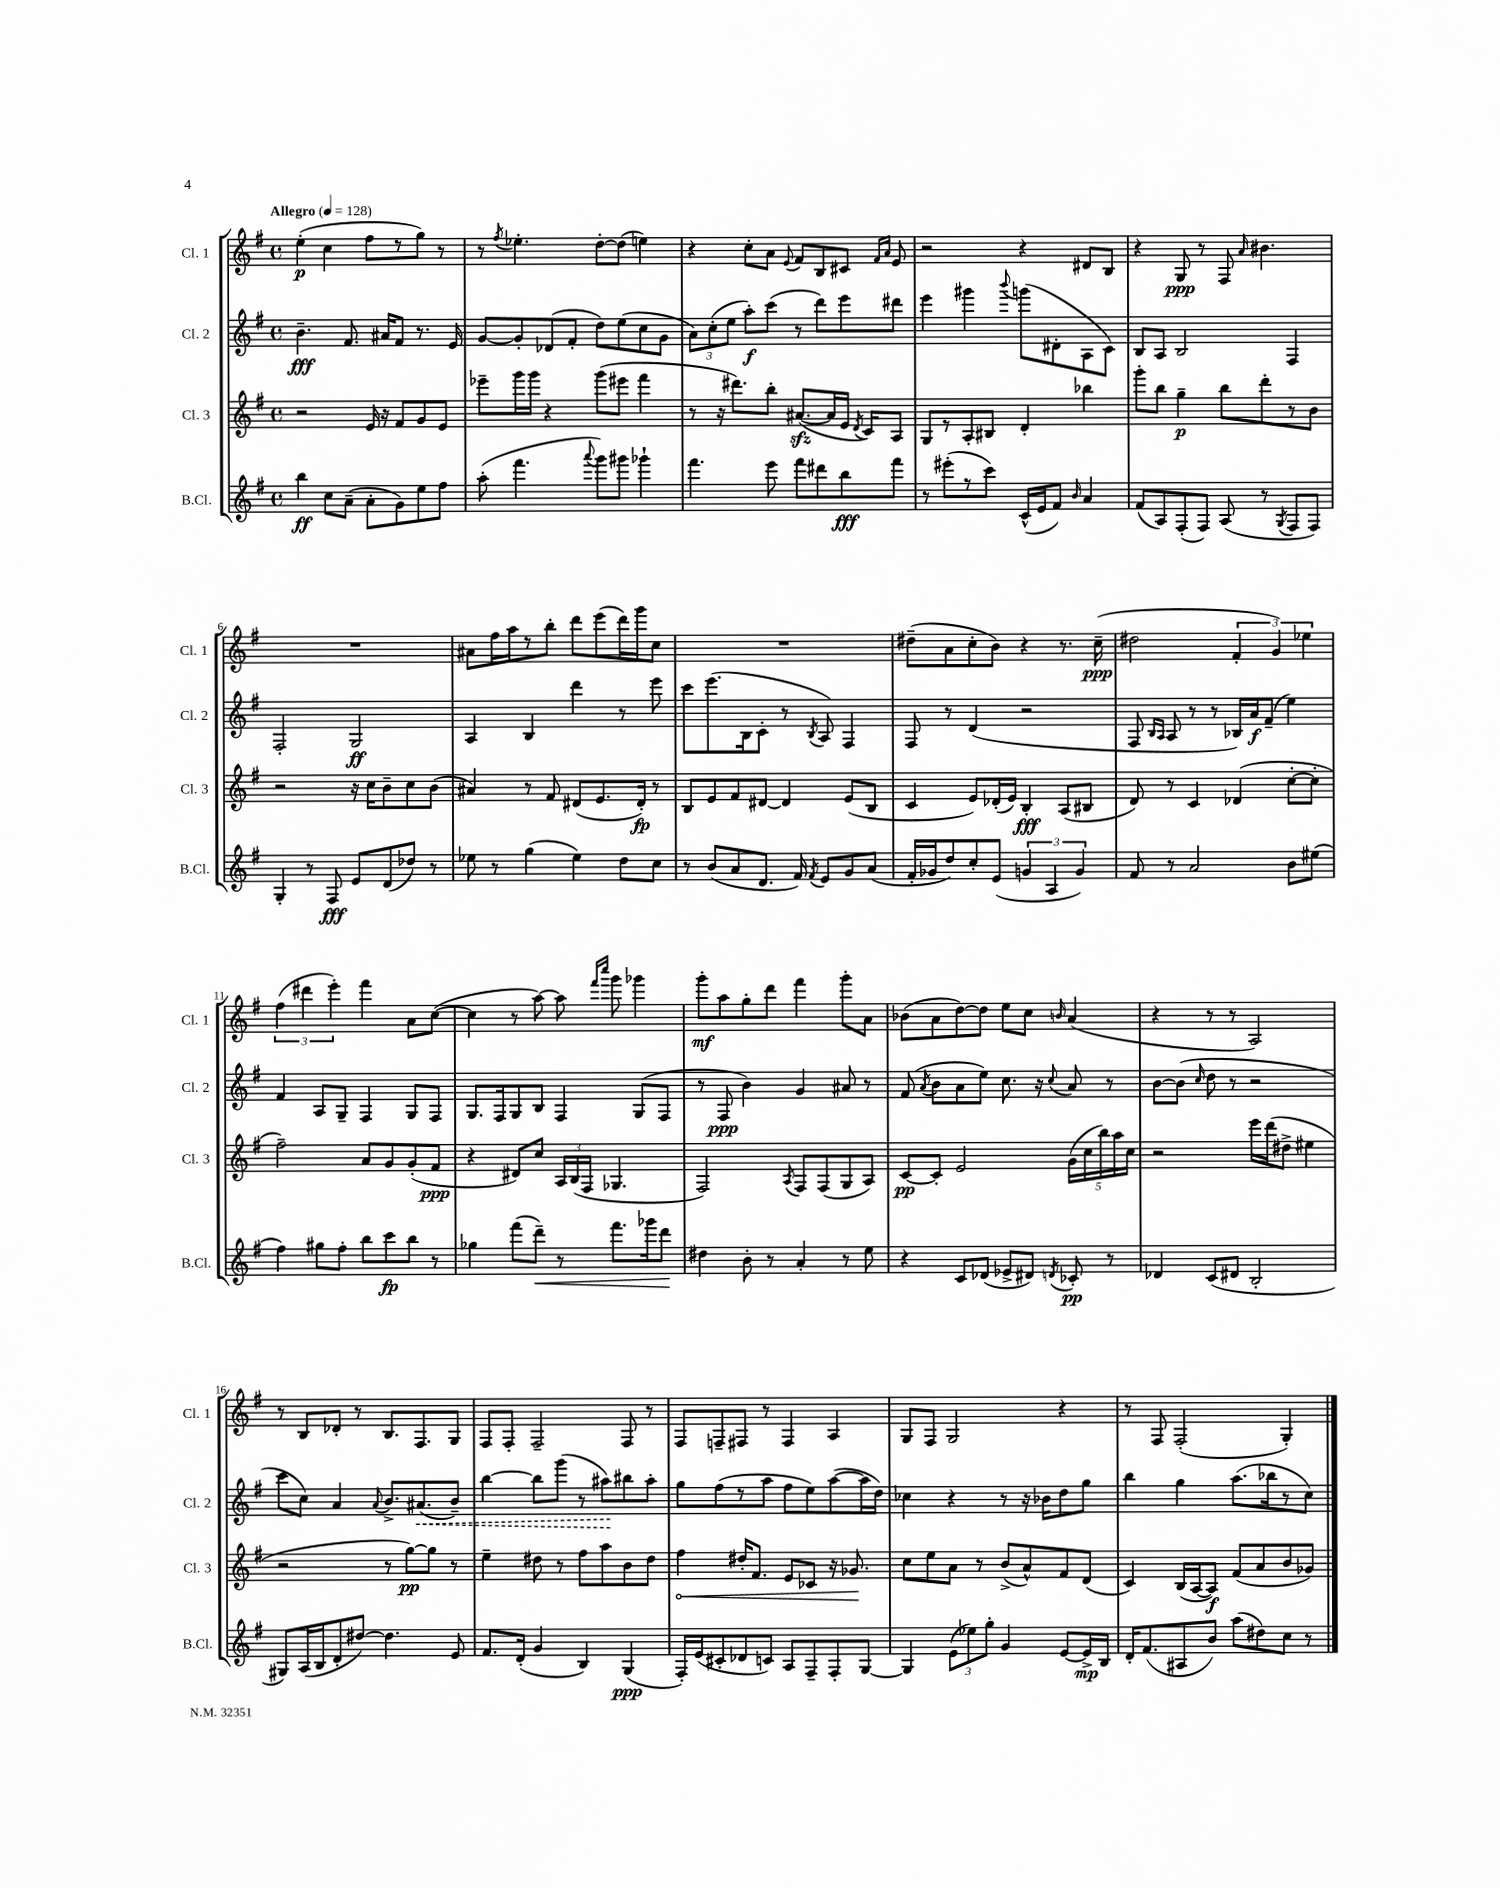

**kern	**kern	**kern	**kern
*staff4	*staff3	*staff2	*staff1
*clefG2	*clefG2	*clefG2	*clefG2
*k[f#]	*k[f#]	*k[f#]	*k[f#]
*M4/4	*M4/4	*M4/4	*M4/4
*met(c)	*met(c)	*met(c)	*met(c)
*MM128	*MM128	*MM128	*MM128
4bb	2r	4.b~	(4ee'
8cc	.	.	4cc
(8a~	.	8.f#	.
8a'	16e	.	8ff#
.	16r	16a#	.
8g)	8f#	8f#	8r
8ee	8g	8.r	8gg)
8ff#	8e	.	8r
.	.	16e	.
=	=	=	=
(8aa'	8eee-~	[8g	8r
.	.	.	8qff#
4.fff#	16ggg	8g']	4.ee-'
.	16ggg	.	.
.	4r	(8d-	.
.	.	8f#'	.
8qqaaa	.	.	.
8ggg)	(8ggg	8dd)	[8dd'
8ggg#	8eee#	(8ee	(8dd]
4ggg-`	4fff#	8cc	4ee)
.	.	8g	.
=	=	=	=
4.fff#	8r	12a)	4r
.	.	(12cc'	.
.	16r	.	.
.	.	12ee	.
.	8.ddd#)	.	.
.	.	8aa')	8cc'
8eee	8bb'	(8ccc	8a
.	.	.	8qqe
8fff#	([8.a#	8r	8f#
8ddd#	.	8ddd)	8B
.	16a#]	.	.
8bb	16e	8eee	8c#
.	8qd	.	.
.	16c)	.	.
.	.	.	16qqf#
.	.	.	16qqa
8fff#	8A	8ddd#	8e
=	=	=	=
8r	8G	4eee	2r
(8eee#'	8r	.	.
8r	8A'	4ggg#	.
8ccc)	8B#	.	.
.	.	8qqbbb	.
(16c^^	4d'	(8ggg	4r
16e	.	.	.
8f#)	.	8d#'	.
16qqb	.	.	.
4a	4bb-	8A	8d#
.	.	8c)	8B
=	=	=	=
(8f#	8ggg'	8B	4r
8A)	8bb	8A	.
(8F#'	4gg~	2B	8G
8F#)	.	.	8r
(8A	8bb	.	8F#
.	.	.	16qqa
8r	8ddd'	.	4.b#
8qG	.	.	.
8F#	8r	4F#	.
8F#)	8b	.	.
=	=	=	=
4G'	2r	2F#'	1r
8r	.	.	.
8F#	.	.	.
8e	16r	2G	.
.	16cc	.	.
(8d	8b~	.	.
8dd-)	8cc	.	.
8r	(8b	.	.
=	=	=	=
8ee-	4a#)	4A	8a#
8r	.	.	16ff#
.	.	.	16aa
(4gg	8r	4B	8r
.	8f#	.	8bb'
4ee-)	(8d#	4ddd	8ddd
.	8.e	.	(8eee
8dd	.	8r	16ddd)
.	16d#')	.	16ggg
8cc	8r	8eee	8cc
=	=	=	=
8r	8B	8ccc	1r
(8b	8e	(8.eee	.
8a	8f#	.	.
.	.	16B	.
8.d	[8d#	8c'	.
.	4d#]	8r	.
16f#)	.	.	.
8qf#	.	8qB	.
8e	.	8A)	.
8g	(8e	4F#	.
(8a	8B	.	.
=	=	=	=
16f#'	4c	8F#	(8dd#~
16g-	.	.	.
8dd)	.	8r	8a
8cc'	8e)	(4d	8cc'
(8e	(16d-'	.	8b)
.	16e)	.	.
6g	4B'	2r	4r
6A	.	.	.
.	(8A	.	8.r
6g)	.	.	.
.	8B#	.	.
.	.	.	(16cc~
=	=	=	=
8f#	8d)	8F#	2dd#
.	.	16qqB	.
.	.	16qqA	.
8r	8r	8A	.
2a	4c	8r	.
.	.	8r	.
.	(4d-	16B-)	6f#'
.	.	16a	.
.	.	(8f#~	.
.	.	.	6g)
8b	[8cc'	4ee)	.
.	.	.	6ee-
(8ee#	8cc']	.	.
=	=	=	=
4ff#)	2ff#~)	4f#	(6ff#
.	.	.	6ddd#
8gg#	.	8A	.
.	.	.	6eee')
8ff#'	.	8G~	.
8bb	8a	4F#	4fff#
8ccc	8g	.	.
8bb	(8g'	8G	8a
8r	8f#	8F#	([8cc
=	=	=	=
4gg-	4r	8.G	4cc]
.	.	16F#	.
(8fff#	8d#)	8G	8r
8ddd~)	8cc	8B	[8aa)
8r	24A	4F#	8aa]
.	(24B	.	.
.	24F#	.	.
.	.	.	16qqfff#
.	.	.	16qqcccc
8.fff#	4.G-	.	8ggg
.	.	(8G	4ggg-
16ggg-	.	.	.
8ddd	.	8F#	.
=	=	=	=
4dd#	2F#)	8r	8ggg'
.	.	8F#	8aa
8b'	.	4b)	8gg'
8r	.	.	8ddd
.	8qA	.	.
4a'	8F#	4g	4fff#
.	(8F#	.	.
8r	8G	8a#	8ggg'
8ee	8A)	8r	8a
=	=	=	=
4r	[8c	(8f#	(8b-
.	.	8qa	.
.	8c']	8b	8a
8c	2e	8a	[8dd)
(8d-	.	8ee)	8dd]
8e-^	.	8.cc	8ee
8d#)	.	.	8cc
.	.	16r	.
8qd	.	8qqcc	16qqb
8c-'	(20g	8a	(4a
.	20cc	.	.
.	20bb)	.	.
8r	.	8r	.
.	20aa	.	.
.	20cc	.	.
=	=	=	=
4d-	2r	[8b	4r
.	.	(8b]	.
.	.	16qqcc	.
(8c	.	8dd	8r
8d#	.	8r	8r
2B'	16eee	2r	2A)
.	(16ddd	.	.
.	8dd#^	.	.
.	4ee#	.	.
=	=	=	=
8G#)	2r	8ccc	8r
(16A	.	8cc)	8B
16B	.	.	.
8d'	.	4a	8d-'
[8dd#)	.	.	8r
.	.	8qqa	.
4.dd#]	8r	8.b^	8.B
.	[8gg)	.	.
.	.	(8.a#	8.F#
.	8gg]	.	.
8e	8r	8b~)	8G
=	=	=	=
8.f#	4ee~	[4bb	8F#
.	.	.	8F#'
(16d'	.	.	.
4g	8dd#	8bb]	2F#~
.	8r	(8ggg	.
4B)	8ff#	8r	.
.	8aa	8aa#)	.
(4G	8b	8bb#	8F#
.	8dd#	8aa#'	8r
=	=	=	=
16F#')	4ff#	8gg	8F#
(16e	.	.	.
8c#'	.	(8ff#	8F~
8d-	16dd#'	8r	8F#
.	8.f#	.	.
8c)	.	8aa	8r
8A	8e	8ff#	4F#
8F#~	8c-	8ee)	.
8F#'	16r	([8aa	4A
.	8.g-	.	.
[8G	.	16aa]	.
.	.	16dd)	.
=	=	=	=
4G]	8cc	4cc-	8G
.	8ee	.	8F#
(12e	8a	4r	2G
12ee-)	.	.	.
.	8r	.	.
12gg'	.	.	.
4g	(8b^	8r	.
.	8a^^)	16r	.
.	.	16b-	.
[8e	8f#	8dd	4r
16e^]	(8d	8gg	.
16B	.	.	.
=	=	=	=
16d'	4c)	4bb	8r
(8.f#	.	.	.
.	.	.	8F#
8A#	(16B	4gg	(2F#'
.	[16A	.	.
8b)	8A])	.	.
(8aa	(8f#	(8.aa	.
8dd#)	8a	.	.
.	.	16bb-	.
8cc	8b	8r	4G')
8r	8g-)	8cc)	.
==	==	==	==
*-	*-	*-	*-
